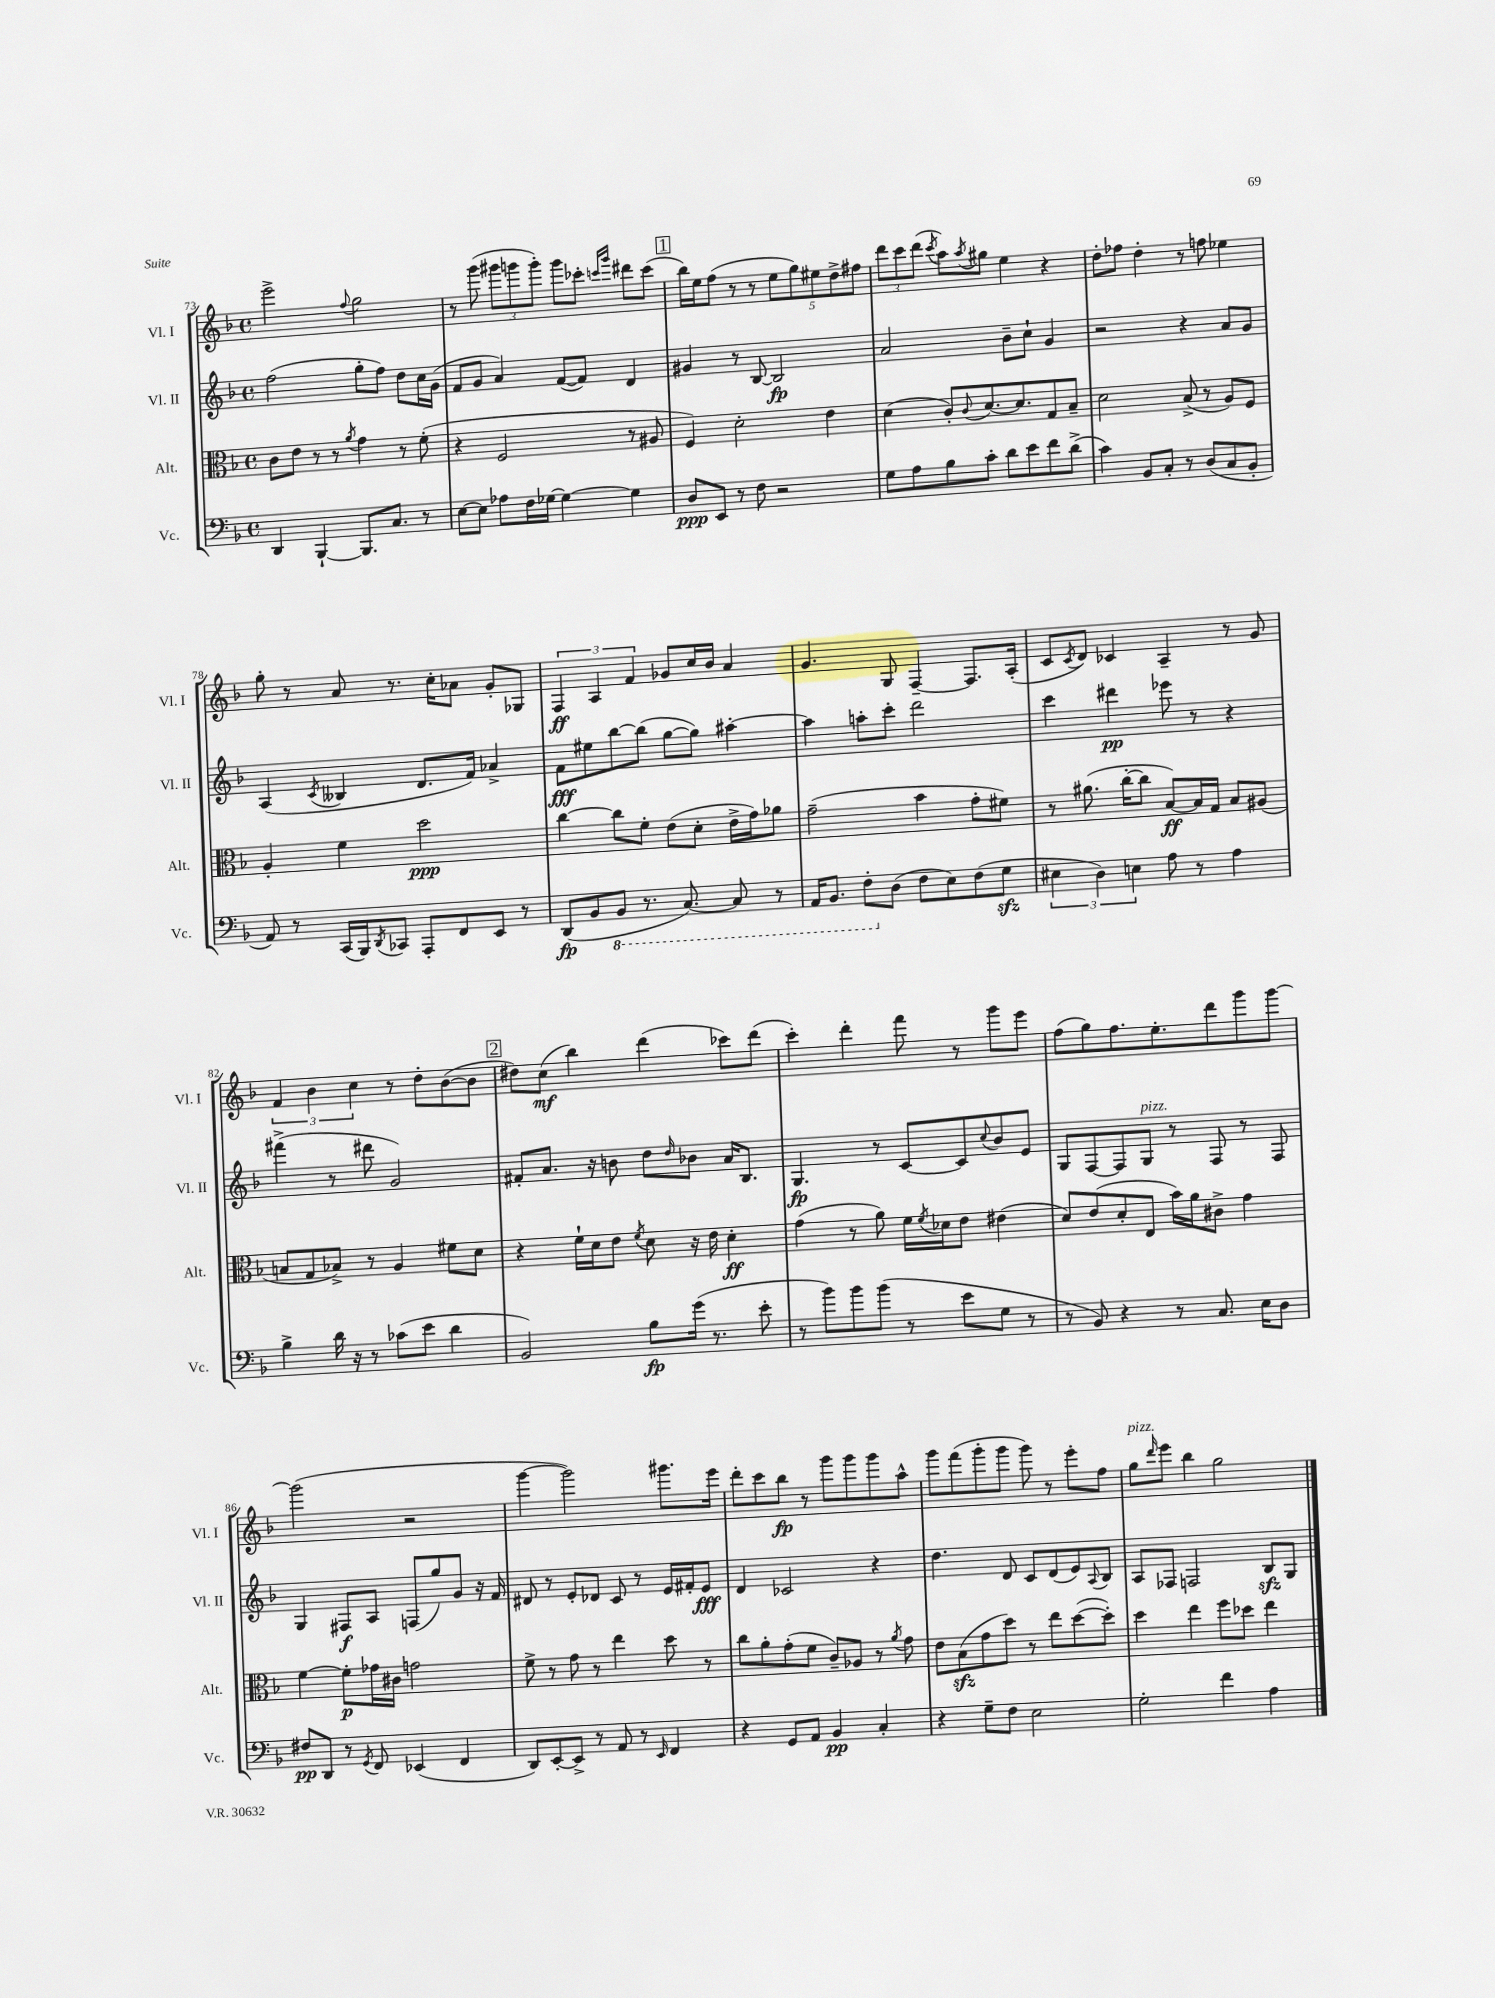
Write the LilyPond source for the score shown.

<<
\new StaffGroup <<
\new Staff = "s0" \with { instrumentName = "Vl. I" shortInstrumentName = "Vl. I" } {
    \clef treble \key f \major \defaultTimeSignature \time 4/4
    e'''2-> \appoggiatura { f''8 } g''2 |
    r8 g'''8( \tuplet 3/2 { gis'''8 g'''8 g'''8-.) } g'''8 ces'''8-. \grace { c'''16 g'''16 } dis'''8 c'''8( |
    \mark \markup { \box "1" } bes''16) e''16 f''8( r8 r8 \tuplet 5/4 { e''8 g''8) eis''8 d''8-> fis''8 } |
    \tuplet 3/2 { d'''8 c'''8 d'''8( } \acciaccatura { c'''8 } a''8) \acciaccatura { a''8 } gis''8 e''4 r4 |
    d''8-. fes''8 d''4-. r8 f''8 ees''4 |
    g''8-. r8 a'8 r8. c''16-. aes'8 g'8-. ges8 |
    \tuplet 3/2 { f4\ff a4 f'4 } ges'8 c''16 bes'16 a'4 |
    g'4. g8 f4~-- f8. a16-.( |
    c'8 \acciaccatura { c'8 } d'8) ces'4 a4-- r8 g'8 |
    \tuplet 3/2 { f'4 bes'4 c''4 } r8 d''8-. bes'8~( bes'8 |
    \mark \markup { \box "2" } dis''8) c''8\mf( bes''4) d'''4( ces'''8) d'''8( |
    c'''4-.) d'''4-. f'''8 r8 g'''8 e'''8 |
    f''8( g''8) f''8. e''8.-. d'''8 g'''8 g'''8~ |
    g'''2( r2 |
    g'''4~ g'''2) gis'''8. e'''16 |
    d'''8-. c'''8 bes''8\fp r8 g'''8 g'''8 g'''8 a''8-^ |
    g'''8 f'''8( g'''8-. g'''8 g'''8) r8 e'''8-. f''8 |
    g''8^\markup { \italic "pizz." } \grace { d'''16 } e'''8 bes''4 g''2 \bar "|." |
}
\new Staff = "s1" \with { instrumentName = "Vl. II" shortInstrumentName = "Vl. II" } {
    \clef treble \key f \major \defaultTimeSignature \time 4/4
    f''2( g''8-. f''8) d''8 c''16 g'16( |
    f'8 g'8 a'4) f'8~( f'8) d'4 |
    \mark \markup { \box "1" } gis'4 r8 bes8~ bes2\fp |
    a'2 bes'8-- c''8-! g'4 |
    r2 r4 a'8 g'8 |
    a4( \acciaccatura { c'8 } beses4 d'8. f'16) aes'4-> |
    f'8\fff eis''8 bes''8~ bes''8( g''8~ g''8) ais''4~-. |
    ais''4 a''8-. c'''8-. d'''2 |
    c'''4 dis'''4\pp ees'''8 r8 r4 |
    fis'''4->( r8 dis'''8 g'2) |
    \mark \markup { \box "2" } fis'8-. a'8. r16 b'8 d''8 \grace { d''16 } bes'8 a'16 bes8. |
    g4.\fp r8 c'8~ c'8 \appoggiatura { c''8 } bes'8 e'8 |
    g8 f8~ f8 g8^\markup { \italic "pizz." } r8 f8 r8 f8 |
    g4 fis8\f a8 f8( g''8) g'8 r16 f'16 |
    dis'8 r8 e'8-. des'8 c'8 r8 e'16 fis'16-. e'8\fff |
    d'4 ces'2 r4 |
    d''4. d'8 c'8 d'8( e'8) \appoggiatura { a8 } bes8 |
    a8 fes8 f2 bes8\sfz g8 \bar "|." |
}
\new Staff = "s2" \with { instrumentName = "Alt." shortInstrumentName = "Alt." } {
    \clef alto \key f \major \defaultTimeSignature \time 4/4
    c'8 e'8 r8 r8 \acciaccatura { a'8 } g'4 r8 f'8-.( |
    r4 f2 r8 ais8 |
    \mark \markup { \box "1" } f4) d'2-. e'4 |
    d'4( c'8-.) \appoggiatura { c'8 } d'8.~ d'8. g8 bes8-- |
    d'2 bes8->( r8 a8) f8 |
    a4-. f'4 d''2\ppp |
    c''4~ c''8 f'8-. e'8( d'8-. e'16-> g'16) aes'8 |
    g'2--( bes'4 g'8-. fis'8) |
    r8 ais'8.( c''16~-. c''8 bes8~\ff) bes16 g16 bes8 ais8( |
    b8 g8 bes8->) r8 a4 fis'8 d'8 |
    \mark \markup { \box "2" } r4 f'16-! d'16 e'8 \acciaccatura { f'8 } d'8 r16 e'16 d'4-.\ff |
    g'4( r8 a'8) f'16 \acciaccatura { f'8 } des'16 e'8 eis'4( |
    d'8) e'8( d'8-. e8 bes'16) a'16 cis'8-> g'4 |
    f'4~ f'8-.\p ges'16 cis'16 g'2 |
    f'8-> r8 g'8 r8 e''4 d''8 r8 |
    c''8 a'8-. g'8-.( f'8 c'8--) aes8 r8 \acciaccatura { a'8 } g'8 |
    e'8 bes8\sfz( g'8 d''8) r8 e''8 d''8~( d''8-.) |
    d''4 e''4 f''8 des''8 e''4 \bar "|." |
}
\new Staff = "s3" \with { instrumentName = "Vc." shortInstrumentName = "Vc." } {
    \clef bass \key f \major \defaultTimeSignature \time 4/4
    d,4 bes,,4~-! bes,,8. c8. r8 |
    e8~ e8 aes8 f16 ges16~ ges4~ ges4 |
    \mark \markup { \box "1" } d8\ppp e,8 r8 f8 r2 |
    g8 a8 bes8 c'8-. d'8 e'8 f'8 d'8->( |
    c'4) bes,8 c8-. r8 d8( c8 bes,8-. |
    a,8) r8 c,16( bes,,16) \acciaccatura { d,8 } ces,8 a,,8-. f,8 e,8 r8 |
    d,8\fp( bes,8 \ottava #-1 bes,,8 r8. c,8.~) c,8 r8 |
    a,,16 bes,,8. f,8-. \ottava #0 d8( f8 e8) f8( g8\sfz |
    \tuplet 3/2 { eis4 d4) e4 } a8 r8 a4 |
    bes4-> d'16 r16 r8 ces'8( e'8 d'4 |
    \mark \markup { \box "2" } bes,2) bes8\fp g'16( r8. e'8-. |
    r8 bes'8) bes'8 bes'8( r8 e'8 g8 r8 |
    r8 bes,8) r4 r8 c8. e16 d8 |
    fis8\pp d,8 r8 \acciaccatura { g,8 } f,8 ees,4( f,4 |
    d,8) e,8~-. e,8-> r8 a,8 r8 \grace { e,16 } f,4 |
    r4 g,8 a,8 bes,4\pp c4-. |
    r4 g8-- f8 e2 |
    g2-. f'4 a4 \bar "|." |
}
>>
>>
\layout { \context { \Score currentBarNumber = #73 } }
